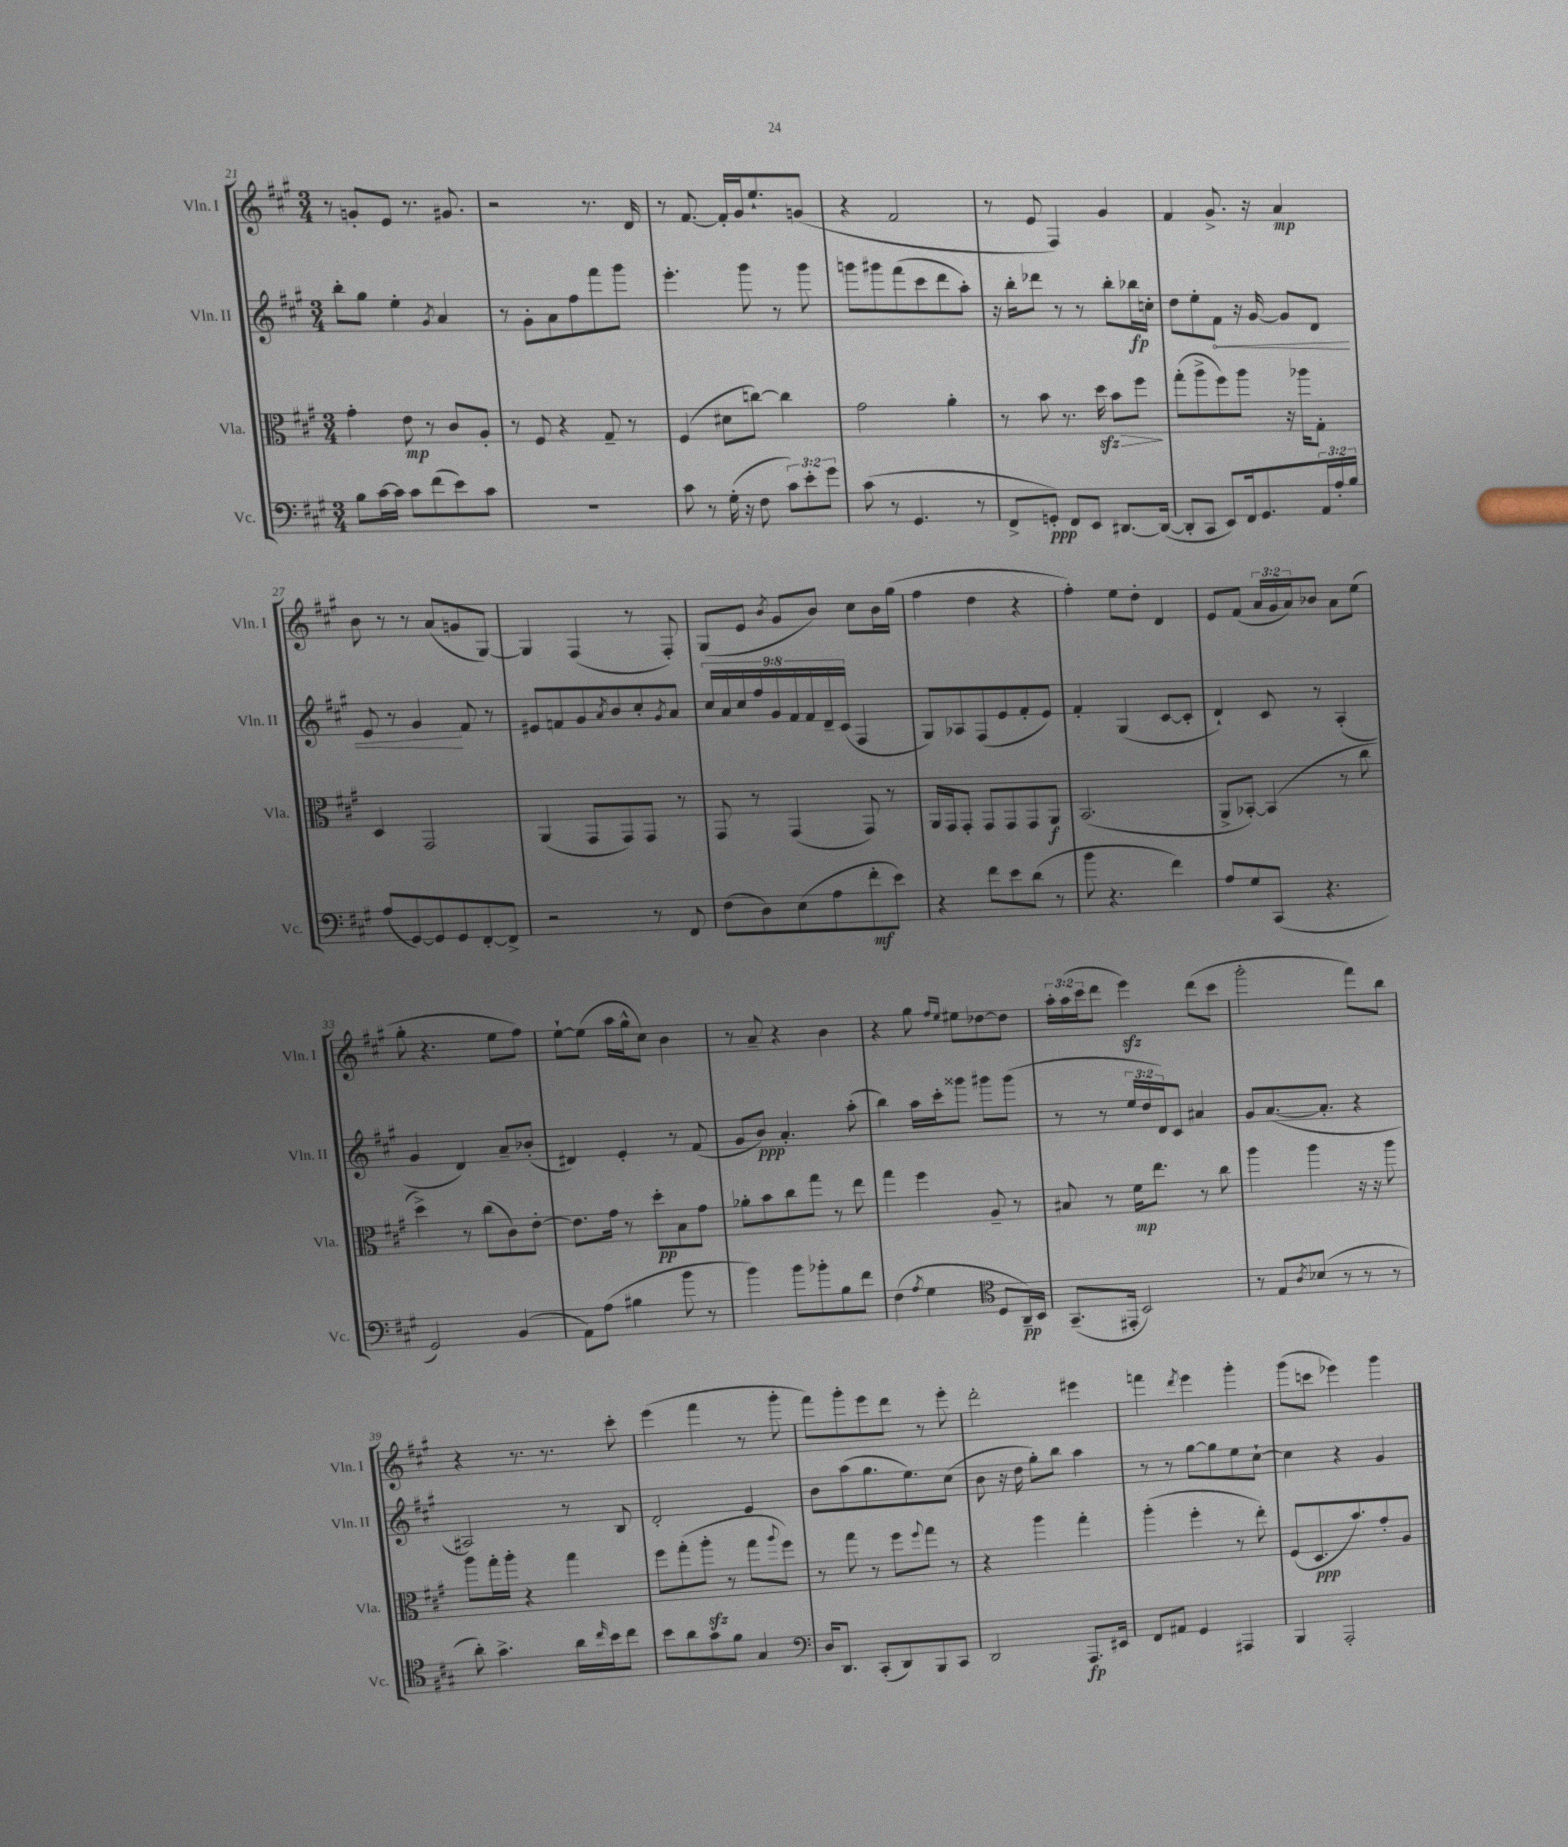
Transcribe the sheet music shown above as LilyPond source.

<<
\new StaffGroup <<
\new Staff = "s0" \with { instrumentName = "Vln. I" shortInstrumentName = "Vln. I" } {
    \clef treble \key a \major \numericTimeSignature \time 3/4 \override Staff.TupletNumber.text = #tuplet-number::calc-fraction-text
    r8 g'8-. e'8 r8. gis'8. |
    r2 r8. d'16 |
    r8 fis'8.~ fis'16-. gis'16 e''8.-! g'8( |
    r4 fis'2 |
    r8 e'8 fis4) gis'4 |
    fis'4 gis'8.-> r16 a'4\mp |
    b'8 r8 r8 a'8( g'8 gis8~) |
    gis4 fis4( r8 fis8-.) |
    gis8( e'8 \acciaccatura { b'8 } gis'8 b'8) cis''8 b'16 gis''16( |
    fis''4 d''4 r4 |
    fis''4-.) e''8 d''8-. d'4 |
    e'8 fis'8( \tuplet 3/2 { a'16 gis'16 a'16) } bes'8 a'8 e''8( |
    gis''8-. r4. e''8 fis''8) |
    e''8~-! e''8( a''16 gis''16-^ cis''8) b'4 |
    r8 a'8-- r4 b'4 |
    r4 gis''8 \grace { fis''16 e''16 } eis''8 des''8~ des''8 |
    \tuplet 3/2 { a''16-. a''16( cis'''16 } d'''8 e'''4\sfz) d'''8( cis'''8 |
    gis'''2-. fis'''8) b''8 |
    r4 r8. r8. cis'''8-. |
    e'''4( fis'''4 r8 gis'''8-. |
    fis'''8) gis'''8-. e'''8 d'''8 r8 e'''8-. |
    d'''2-. eis'''4 |
    f'''4 \acciaccatura { d'''8 } e'''4 gis'''4-. |
    gis'''8( c'''8 ees'''4) gis'''4 \bar "|." |
}
\new Staff = "s1" \with { instrumentName = "Vln. II" shortInstrumentName = "Vln. II" } {
    \clef treble \key a \major \numericTimeSignature \time 3/4 \override Staff.TupletNumber.text = #tuplet-number::calc-fraction-text
    b''8-. gis''8 e''4-. \acciaccatura { gis'8 } a'4 |
    r8 gis'8-. a'8 fis''8 fis'''8 gis'''8 |
    e'''4.-. gis'''8 r8 gis'''8 |
    g'''8 gis'''8 fis'''8( cis'''8 d'''8 a''8-.) |
    r16 b''16-. des'''8 r8 r8 b''8-. bes''16\fp c''16-. |
    d''8 e''8-. \once \override Hairpin.circled-tip = ##t fis'8\< r16 gis'16~ gis'8 d'8 |
    e'8 r8 gis'4\! fis'8 r8 |
    eis'8 f'8 gis'8 \acciaccatura { a'8 } b'8 cis''8-. \acciaccatura { gis'8 } a'8 |
    \tuplet 9/8 { cis''16 a'16 cis''16 fis''16 gis'16 fis'16 fis'16 d'16-- cis'16( } fis4 |
    gis8) aes8 fis8( e'8 fis'8-. e'8) |
    fis'4-. gis4( cis'8~ cis'8-. |
    d'4-!) cis'8 r8 a4-.( |
    gis'4 d'4) a'8-- bes'8-.( |
    dis'4) e'4-. r8 fis'8( |
    gis'8 b'8\ppp) a'4.-. a''8-.( |
    b''4) a''16 cis'''16-. gisis'''8 gis'''8 gis'''8( |
    r8 r8 \tuplet 3/2 { e''16 d''16 d'16) } cis'8 ais'4 |
    gis'8 a'8.~( a'8.-. r4 |
    ais2) r8 b8 |
    d'2-. e'4 |
    b'8 a''8( gis''8. e''8.) cis''8( |
    b'8 r16 d''16 gis''8-.) b''8 a''4 |
    r8 r8 gis''8~ gis''8 e''8 cis''8~-! |
    cis''4 r4 gis'4 \bar "|." |
}
\new Staff = "s2" \with { instrumentName = "Vla." shortInstrumentName = "Vla." } {
    \clef alto \key a \major \numericTimeSignature \time 3/4
    gis'4-. e'8\mp r8 cis'8 a8-. |
    r8 fis8 r4 gis8-- r8 |
    fis4( dis'8 c''8~) c''4 |
    gis'2 a'4-. |
    r8 b'8 r8. d''16\sfz\> b'8 fis''8\! |
    gis''8-.( a''8-> fis''8) a''8 r16 aes''16 gis8-. |
    d4 gis,2 |
    a,4( gis,8 gis,8) gis,8 r8 |
    gis,8 r8 gis,4( gis,8) r8 |
    a,16 gis,16 gis,8-. gis,8 gis,8 gis,8 a,8\f |
    b,2.( |
    a,8-> bes,8~-.) bes,4( r8 cis''8 |
    d''4->) r8 cis''8( cis'8) e'8~-. |
    e'8. gis'16 r8 d''8-.\pp b8 gis'8 |
    aes'8-. b'8 cis''8 gis''8 r8 e''8 |
    gis''4 fis''4 a8-- r8 |
    bis8 r8 fis'16\mp e''8. r8 cis''8 |
    a''4 a''4 r16 r16 a''8 |
    a''8 gis''16-. a''16-. r4 gis''4 |
    fis''8 gis''8-.( a''8-.\sfz r8 gis''8 \appoggiatura { a''8 } fis''8) |
    r8 gis''8 r8 fis''8 \appoggiatura { fis''8 } gis''8 r8 |
    r4 a''4 gis''4-. |
    a''4-.( fis''4-. r8 e''8-.) |
    fis8( d8.\ppp b'8.) gis'8-. a8 \bar "|." |
}
\new Staff = "s3" \with { instrumentName = "Vc." shortInstrumentName = "Vc." } {
    \clef bass \key a \major \numericTimeSignature \time 3/4 \override Staff.TupletNumber.text = #tuplet-number::calc-fraction-text
    b8 cis'16~ cis'16 cis'8 fis'8( e'8) cis'8 |
    R2. |
    cis'8 r8 gis16-.( r16 fis8 \tuplet 3/2 { cis'8) e'8-. gis'8 } |
    cis'8( r8 gis,4. r8 |
    fis,8-> g,8-.\ppp) fis,8 e,8 dis,8.~ dis,16~( |
    dis,8-. cis,8 e,8) fis,16 gis,8. \tuplet 3/2 { a,16 a16-. b16 } |
    a8( gis,8~) gis,8 gis,8 fis,8~-. fis,8-> |
    r2 r8 fis,8 |
    fis8( d8) e8( a8 fis'8-.\mf e'8) |
    r4 fis'8 e'8 d'8( r8 |
    b'8 r4. fis'4) |
    a8 gis8 cis,8( r4. |
    gis,2) b,4( |
    a,8) a8( bis4 b'8 r8 |
    b'4) b'8 bes'8-. b8 fis'8 |
    fis4( \acciaccatura { a8 } gis4 \clef tenor d8 a,16--\pp) b,16 |
    gis,8.--( eis,16-. b,2) |
    r8 e8 \acciaccatura { a8 } bes8( r8 r8 r8 |
    a'8-.) gis'4.-> a'16 \grace { cis''16 } b'16 cis''8 |
    b'8 a'8 gis'8 fis'8 gis4 |
    \clef bass d16 d,8. cis,8-.( d,8) b,,8 cis,8 |
    d,2 a,,8.\fp eis,16 |
    fis,8 ais,8 gis,4 ais,,4 |
    b,,4 a,,2-. \bar "|." |
}
>>
>>
\layout { \context { \Score currentBarNumber = #21 } }
